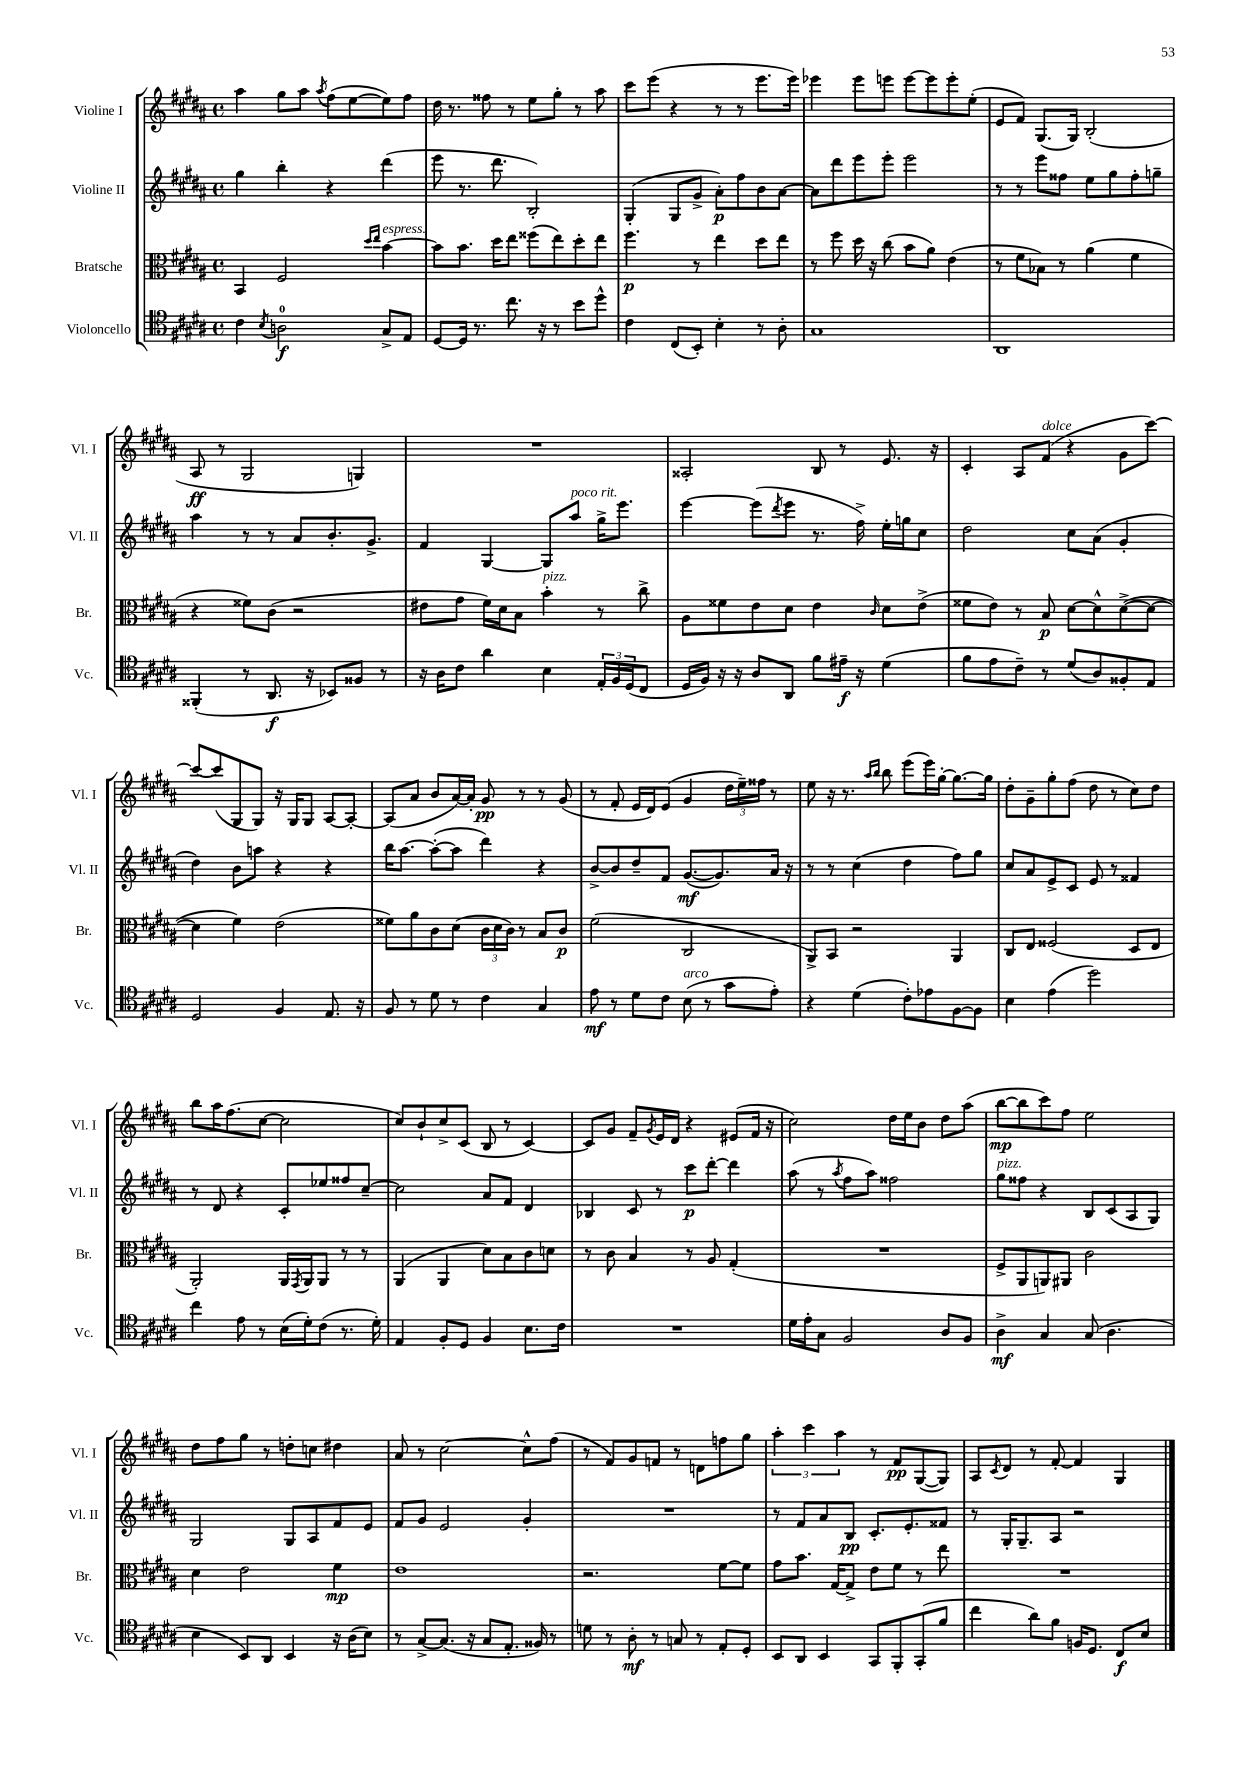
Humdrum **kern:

**kern	**dynam	**kern	**dynam	**kern	**dynam	**kern	**dynam
*part4	*part4	*part3	*part3	*part2	*part2	*part1	*part1
*staff4	*staff4	*staff3	*staff3	*staff2	*staff2	*staff1	*staff1
*I"Violoncello	*	*I"Bratsche	*	*I"Violine II	*	*I"Violine I	*
*I'Vc.	*	*I'Br.	*	*I'Vl. II	*	*I'Vl. I	*
*clefC4	*	*clefC3	*	*clefG2	*	*clefG2	*
*k[f#c#g#d#a#]	*	*k[f#c#g#d#a#]	*	*k[f#c#g#d#a#]	*	*k[f#c#g#d#a#]	*
*M4/4	*	*M4/4	*	*M4/4	*	*M4/4	*
*met(c)	*	*met(c)	*	*met(c)	*	*met(c)	*
=24	=24	=24	=24	=24	=24	=24	=24
4c#\	.	4BB/	.	4gg#\	.	4aa#\	.
8qB/	.	.	.	.	.	.	.
2An\	f	2F#/	.	4bb'\	.	8gg#\L	.
.	.	.	.	.	.	8aa#\J	.
.	.	.	.	.	.	8qaa#/	.
.	.	.	.	4r	.	(8ff#\L	.
.	.	.	.	.	.	[8ee\	.
.	.	16qqdd#/LL	.	.	.	.	.
.	.	16qqee/JJ	.	.	.	.	.
!	!	!LO:TX:a:i:t=espress.	!	!	!	!	!
8G#^/L	.	[4b\	.	(4ddd#\	.	8ee\])	.
8E/J	.	.	.	.	.	8ff#\J	.
=25	=25	=25	=25	=25	=25	=25	=25
[8D#/L	.	8b\L]	.	8eee\	.	16dd#\	.
.	.	.	.	.	.	8.r	.
16D#/Jk]	.	8.b\J	.	8.r	.	.	.
8.r	.	.	.	.	.	.	.
.	.	.	.	.	.	8ff##X\	.
.	.	16dd#\KL	.	8.ddd#\	.	.	.
8.cc#\	.	8ee\J	.	.	.	8r	.
.	.	(8ff##X\L	.	2B'/)	.	8ee\L	.
16r	.	.	.	.	.	.	.
8r	.	8ee\)	.	.	.	8gg#'\J	.
8b\L	.	8dd#'\	.	.	.	8r	.
8dd#^^\J	.	8ee\J	.	.	.	8aa#\	.
=26	=26	=26	=26	=26	=26	=26	=26
4c#\	.	4.ff#\	p	(4G#'/	.	8ccc#\L	.
.	.	.	.	.	.	(8eee\J	.
(8C#/L	.	.	.	8G#/L	.	4r	.
8BB'/J)	.	8r	.	8g#^/J	.	.	.
4B'\	.	4ee\	.	8a#'\L)	p	8r	.
.	.	.	.	8ff#\	.	8r	.
8r	.	8dd#\L	.	8b\	.	8.eee\L	.
8A#'\	.	8ee\J	.	[8a#\J	.	.	.
.	.	.	.	.	.	16eee\Jk)	.
=27	=27	=27	=27	=27	=27	=27	=27
1G#	.	8r	.	8a#\L]	.	4eee-X\	.
.	.	8ff#\	.	8ddd#\	.	.	.
.	.	16dd#\	.	8eee\	.	8eee-\L	.
.	.	16r	.	.	.	.	.
.	.	(8cc#\	.	8eee'\J	.	8eeen\J	.
.	.	8b\L	.	2eee\	.	[8eee\L	.
.	.	8a#\J)	.	.	.	8eee\]	.
.	.	(4e\	.	.	.	8eee'\	.
.	.	.	.	.	.	(8ee'\J	.
=28	=28	=28	=28	=28	=28	=28	=28
1AA#	.	8r	.	8r	.	8e/L	.
.	.	8f#\L	.	8r	.	8f#/J)	.
.	.	8B-X\J)	.	8eee\L	.	(8.G#/L	.
.	.	8r	.	8ff##X\J	.	.	.
.	.	.	.	.	.	16G#/Jk)	.
.	.	(4a#\	.	8ee\L	.	(2B'/	.
.	.	.	.	8gg#\	.	.	.
.	.	4f#\	.	8ff##'\	.	.	.
.	.	.	.	8ggn~\J	.	.	.
!!LO:LB:g=z
=29	=29	=29	=29	=29	=29	=29	=29
(4FF##X'/	.	4r	.	4aa#\	.	8A#/	ff
.	.	.	.	.	.	8r	.
8r	.	8f##X\L)	.	8r	.	2G#/	.
8.AA#/	f	(8c#\J	.	8r	.	.	.
.	.	2r	.	8a#/L	.	.	.
16r	.	.	.	.	.	.	.
8BB-X/L)	.	.	.	8.b'/	.	.	.
8F##X/J	.	.	.	.	.	4Gn/)	.
.	.	.	.	8.g#^/J	.	.	.
8r	.	.	.	.	.	.	.
=30	=30	=30	=30	=30	=30	=30	=30
16r	.	8e#X\L	.	4f#/	.	1r	.
16A#\KL	.	.	.	.	.	.	.
8c#\J	.	8g#\J	.	.	.	.	.
4a#\	.	16f#\LL)	.	[4G#/	.	.	.
.	.	16d#\J	.	.	.	.	.
.	.	8B\J	.	.	.	.	.
!	!	!LO:TX:a:i:t=pizz.	!	!	!	!	!
4B\	.	4b'\	.	8G#/L]	.	.	.
!	!	!	!	!LO:TX:a:i:t=poco rit.	!	!	!
.	.	.	.	8aa#/J	.	.	.
24E'/LL	.	8r	.	16gg#^\KL	.	.	.
24F#/	.	.	.	.	.	.	.
.	.	.	.	8.eee\J	.	.	.
(24D#/J	.	.	.	.	.	.	.
8C#/J	.	8cc#^\	.	.	.	.	.
=31	=31	=31	=31	=31	=31	=31	=31
16D#/LL	.	8A#\L	.	[4eee\	.	2A##X'/	.
16F#/JJ)	.	.	.	.	.	.	.
16r	.	8f##X\	.	.	.	.	.
16r	.	.	.	.	.	.	.
8A#/L	.	8e\	.	(8eee\L]	.	.	.
.	.	.	.	8qddd#/	.	.	.
8AA#/J	.	8d#\J	.	8eee\J	.	.	.
8f#\L	.	4e\	.	8.r	.	8B/	.
16e#X~\Jk	f	.	.	.	.	8r	.
16r	.	.	.	16ff#^\)	.	.	.
.	.	16qqc#/	.	.	.	.	.
(4d#\	.	8d#\L	.	16ee'\LL	.	8.e/	.
.	.	.	.	16ggn\J	.	.	.
.	.	(8e^\J	.	8cc#\J	.	.	.
.	.	.	.	.	.	16r	.
=32	=32	=32	=32	=32	=32	=32	=32
8f#\L	.	8f##X\L	.	2dd#\	.	4c#'/	.
8e\	.	8e\J)	.	.	.	.	.
8c#~\J)	.	8r	.	.	.	8A#/L	.
!	!	!	!	!	!	!LO:TX:a:i:t=dolce	!
8r	.	8B/	p	.	.	(8f#/J	.
(8d#/L	.	[8d#\L	.	8cc#\L	.	4r	.
8A#/)	.	8d#^^\]	.	(8a#\J	.	.	.
8F##X'/	.	([8d#^\	.	4g#'/	.	8g#\L	.
8E/J	.	8d#\J_	.	.	.	[8ccc#\J)	.
!!LO:LB:g=z
=33	=33	=33	=33	=33	=33	=33	=33
2D#/	.	4d#\]	.	4dd#\)	.	8ccc#/L_	.
.	.	.	.	.	.	(8ccc#/]	.
.	.	4f#\)	.	8b\L	.	8G#/	.
.	.	.	.	8aan\J	.	8G#/J)	.
4F#/	.	(2e\	.	4r	.	16r	.
.	.	.	.	.	.	16G#/KL	.
.	.	.	.	.	.	8G#/J	.
8.E/	.	.	.	4r	.	[8A#/L	.
.	.	.	.	.	.	8A#'/J_	.
16r	.	.	.	.	.	.	.
=34	=34	=34	=34	=34	=34	=34	=34
8F#/	.	8f##X\L)	.	16bb\KL	.	(8A#/L]	.
.	.	.	.	[8.aa#\J	.	.	.
8r	.	8a#\	.	.	.	8a#/J	.
8d#\	.	8c#\	.	(8aa#'\L_	.	8b/L	.
8r	.	(8d#\J	.	8aa#\J]	.	[16a#/L)	.
.	.	.	.	.	.	16a#'/JJ]	.
4c#\	.	24c#\LL	.	4ddd#\)	.	8g#/	pp
.	.	24d#\	.	.	.	.	.
.	.	24c#\JJ)	.	.	.	.	.
.	.	8r	.	.	.	8r	.
4G#/	.	8B/L	.	4r	.	8r	.
.	.	8c#/J	p	.	.	(8g#/	.
=35	=35	=35	=35	=35	=35	=35	=35
8e\	mf	(2f#\	.	[8b^/L	.	8r	.
8r	.	.	.	8b/]	.	8f#'/	.
8d#\L	.	.	.	8dd#~/	.	16e/LL	.
.	.	.	.	.	.	16d#/J)	.
8c#\J	.	.	.	8f#/J	.	(8e/J	.
!LO:TX:a:i:t=arco	!	!	!	!	!	!	!
(8B\	.	2C#/	.	([8.g#/L	mf	4g#/	.
8r	.	.	.	.	.	.	.
.	.	.	.	8.g#/])	.	.	.
8g#\L	.	.	.	.	.	24dd#\LL	.
.	.	.	.	.	.	24ee~\)	.
.	.	.	.	.	.	24ff##X\JJ	.
8e'\J)	.	.	.	16a#/Jk	.	8r	.
.	.	.	.	16r	.	.	.
=36	=36	=36	=36	=36	=36	=36	=36
4r	.	8AA#^/L)	.	8r	.	8ee\	.
.	.	8BB/J	.	8r	.	16r	.
.	.	.	.	.	.	8.r	.
(4d#\	.	2r	.	(4cc#\	.	.	.
.	.	.	.	.	.	16qqaa#/LL	.
.	.	.	.	.	.	16qqbb/JJ	.
.	.	.	.	.	.	8bb\	.
8c#'\L)	.	.	.	4dd#\	.	(8eee\L	.
8e-X\	.	.	.	.	.	16eee\L)	.
.	.	.	.	.	.	[16gg#'\JJ	.
[8F#\	.	4AA#/	.	8ff#\L)	.	8.gg#\L_	.
8F#\J]	.	.	.	8gg#\J	.	.	.
.	.	.	.	.	.	16gg#\Jk]	.
=37	=37	=37	=37	=37	=37	=37	=37
4B\	.	8C#/L	.	8cc#/L	.	8dd#'\L	.
.	.	8E/J	.	8a#/	.	8g#~\	.
(4e\	.	(2F##X/	.	8e^/	.	8gg#'\	.
.	.	.	.	8c#/J	.	(8ff#\J	.
2dd#\)	.	.	.	8e/	.	8dd#\	.
.	.	.	.	8r	.	8r	.
.	.	8D#/L	.	4f##X/	.	8cc#\L)	.
.	.	8E/J	.	.	.	8dd#\J	.
!!LO:LB:g=z
=38	=38	=38	=38	=38	=38	=38	=38
4cc#\	.	2AA#'/)	.	8r	.	8bb\L	.
.	.	.	.	8d#/	.	16aa#\K	.
.	.	.	.	.	.	(8.ff#\	.
8e\	.	.	.	4r	.	.	.
8r	.	.	.	.	.	[8cc#\J	.
(16B\LL	.	16AA#/LL	.	8c#'/L	.	2cc#\]	.
.	.	8qGG#/	.	.	.	.	.
16d#'\J)	.	16AA#/J	.	.	.	.	.
(8c#\J	.	8AA#/J	.	8ee-X/	.	.	.
8.r	.	8r	.	8ff##X/	.	.	.
.	.	8r	.	[8cc#~/J	.	.	.
16d#'\)	.	.	.	.	.	.	.
=39	=39	=39	=39	=39	=39	=39	=39
4E/	.	(4AA#/	.	2cc#\]	.	8cc#/L)	.
.	.	.	.	.	.	8b`/	.
8F#'/L	.	4AA#/	.	.	.	8cc#^/	.
8D#/J	.	.	.	.	.	(8c#/J	.
4F#/	.	8d#\L)	.	8a#/L	.	8B/	.
.	.	8B\	.	8f#/J	.	8r	.
8.B\L	.	8c#\	.	4d#/	.	[4c#/)	.
.	.	8dn\J	.	.	.	.	.
16c#\Jk	.	.	.	.	.	.	.
=40	=40	=40	=40	=40	=40	=40	=40
1r	.	8r	.	4B-X/	.	8c#/L]	.
.	.	8c#\	.	.	.	8g#/J	.
.	.	4B/	.	8c#/	.	8f#~/L	.
.	.	.	.	.	.	8qg#/	.
.	.	.	.	8r	.	16e/L	.
.	.	.	.	.	.	16d#/JJ	.
.	.	8r	.	8ccc#\L	p	4r	.
.	.	8A#/	.	[8ddd#'\J	.	.	.
.	.	(4G#'/	.	4ddd#\]	.	(8e#X/L	.
.	.	.	.	.	.	16f#/Jk	.
.	.	.	.	.	.	16r	.
=41	=41	=41	=41	=41	=41	=41	=41
16d#\LL	.	1r	.	(8aa#\	.	2cc#\)	.
16e'\J	.	.	.	.	.	.	.
8G#\J	.	.	.	8r	.	.	.
.	.	.	.	8qaa#/	.	.	.
2F#/	.	.	.	8ff#\L	.	.	.
.	.	.	.	8aa#\J)	.	.	.
.	.	.	.	2ff##X\	.	16dd#\LL	.
.	.	.	.	.	.	16ee\J	.
.	.	.	.	.	.	8b\J	.
8A#/L	.	.	.	.	.	8dd#\L	.
8F#/J	.	.	.	.	.	(8aa#\J	.
=42	=42	=42	=42	=42	=42	=42	=42
!	!	!	!	!LO:TX:a:i:t=pizz.	!	!	!
4A#^\	mf	8F#^/L	.	8gg#\L	.	[8bb\L	mp
.	.	8AA#/	.	8ff##X\J	.	8bb\]	.
4G#/	.	8AAn/)	.	4r	.	8ccc#\)	.
.	.	8AA#X/J	.	.	.	8ff#\J	.
(8G#/	.	2c#\	.	8B/L	.	2ee\	.
4.A#\	.	.	.	(8c#/	.	.	.
.	.	.	.	8A#/	.	.	.
.	.	.	.	8G#/J)	.	.	.
!!LO:LB:g=z
=43	=43	=43	=43	=43	=43	=43	=43
4B\	.	4d#\	.	2G#/	.	8dd#\L	.
.	.	.	.	.	.	8ff#\	.
8BB/L)	.	2e\	.	.	.	8gg#\J	.
8AA#/J	.	.	.	.	.	8r	.
4BB/	.	.	.	8G#/L	.	8ddn'\L	.
.	.	.	.	8A#/	.	8ccn\J	.
16r	.	4f#\	mp	8f#/	.	4dd#X\	.
(16A#\KL	.	.	.	.	.	.	.
8B\J)	.	.	.	8e/J	.	.	.
=44	=44	=44	=44	=44	=44	=44	=44
8r	.	1e	.	8f#/L	.	8a#/	.
[8G#^/L	.	.	.	8g#/J	.	8r	.
(8.G#/J]	.	.	.	2e/	.	[2cc#\	.
16r	.	.	.	.	.	.	.
8G#/L	.	.	.	.	.	.	.
8.E'/J	.	.	.	.	.	.	.
.	.	.	.	4g#'/	.	8cc#^^\L]	.
16F##X/)	.	.	.	.	.	.	.
8r	.	.	.	.	.	(8ff#\J	.
=45	=45	=45	=45	=45	=45	=45	=45
8dn\	.	2.r	.	1r	.	8r	.
8r	.	.	.	.	.	8f#/L)	.
8A#'\	mf	.	.	.	.	8g#/	.
8r	.	.	.	.	.	8fn/J	.
8Gn/	.	.	.	.	.	8r	.
8r	.	.	.	.	.	8dn\L	.
8E'/L	.	[8f#\L	.	.	.	8ffn\	.
8D#'/J	.	8f#\J]	.	.	.	8gg#\J	.
=46	=46	=46	=46	=46	=46	=46	=46
8BB/L	.	8g#\L	.	8r	.	6aa#'\	.
8AA#/J	.	8.b\J	.	8f#/L	.	.	.
.	.	.	.	.	.	6ccc#\	.
4BB/	.	.	.	8a#/	.	.	.
.	.	[16G#/KL	.	.	.	.	.
.	.	.	.	.	.	6aa#\	.
.	.	8G#^/J]	.	8B/J	pp	.	.
8GG#/L	.	8e\L	.	8.c#'/L	.	8r	.
8FF#'/	.	8f#\J	.	.	.	8f#/L	pp
.	.	.	.	8.e'/	.	.	.
(8GG#'/	.	8r	.	.	.	([8G#/	.
8f#/J	.	8ee\	.	8f##X/J	.	8G#/J])	.
=47	=47	=47	=47	=47	=47	=47	=47
4cc#\	.	1r	.	8r	.	8A#/L	.
.	.	.	.	.	.	8qc#/	.
.	.	.	.	16G#'/KL	.	8d#/J	.
.	.	.	.	8.G#~/	.	.	.
8a#\L)	.	.	.	.	.	8r	.
8f#\J	.	.	.	8A#/J	.	[8f#'/	.
16Fn/KL	.	.	.	2r	.	4f#/]	.
8.D#/J	.	.	.	.	.	.	.
8C#/L	f	.	.	.	.	4G#/	.
8B/J	.	.	.	.	.	.	.
==	==	==	==	==	==	==	==
*-	*-	*-	*-	*-	*-	*-	*-
